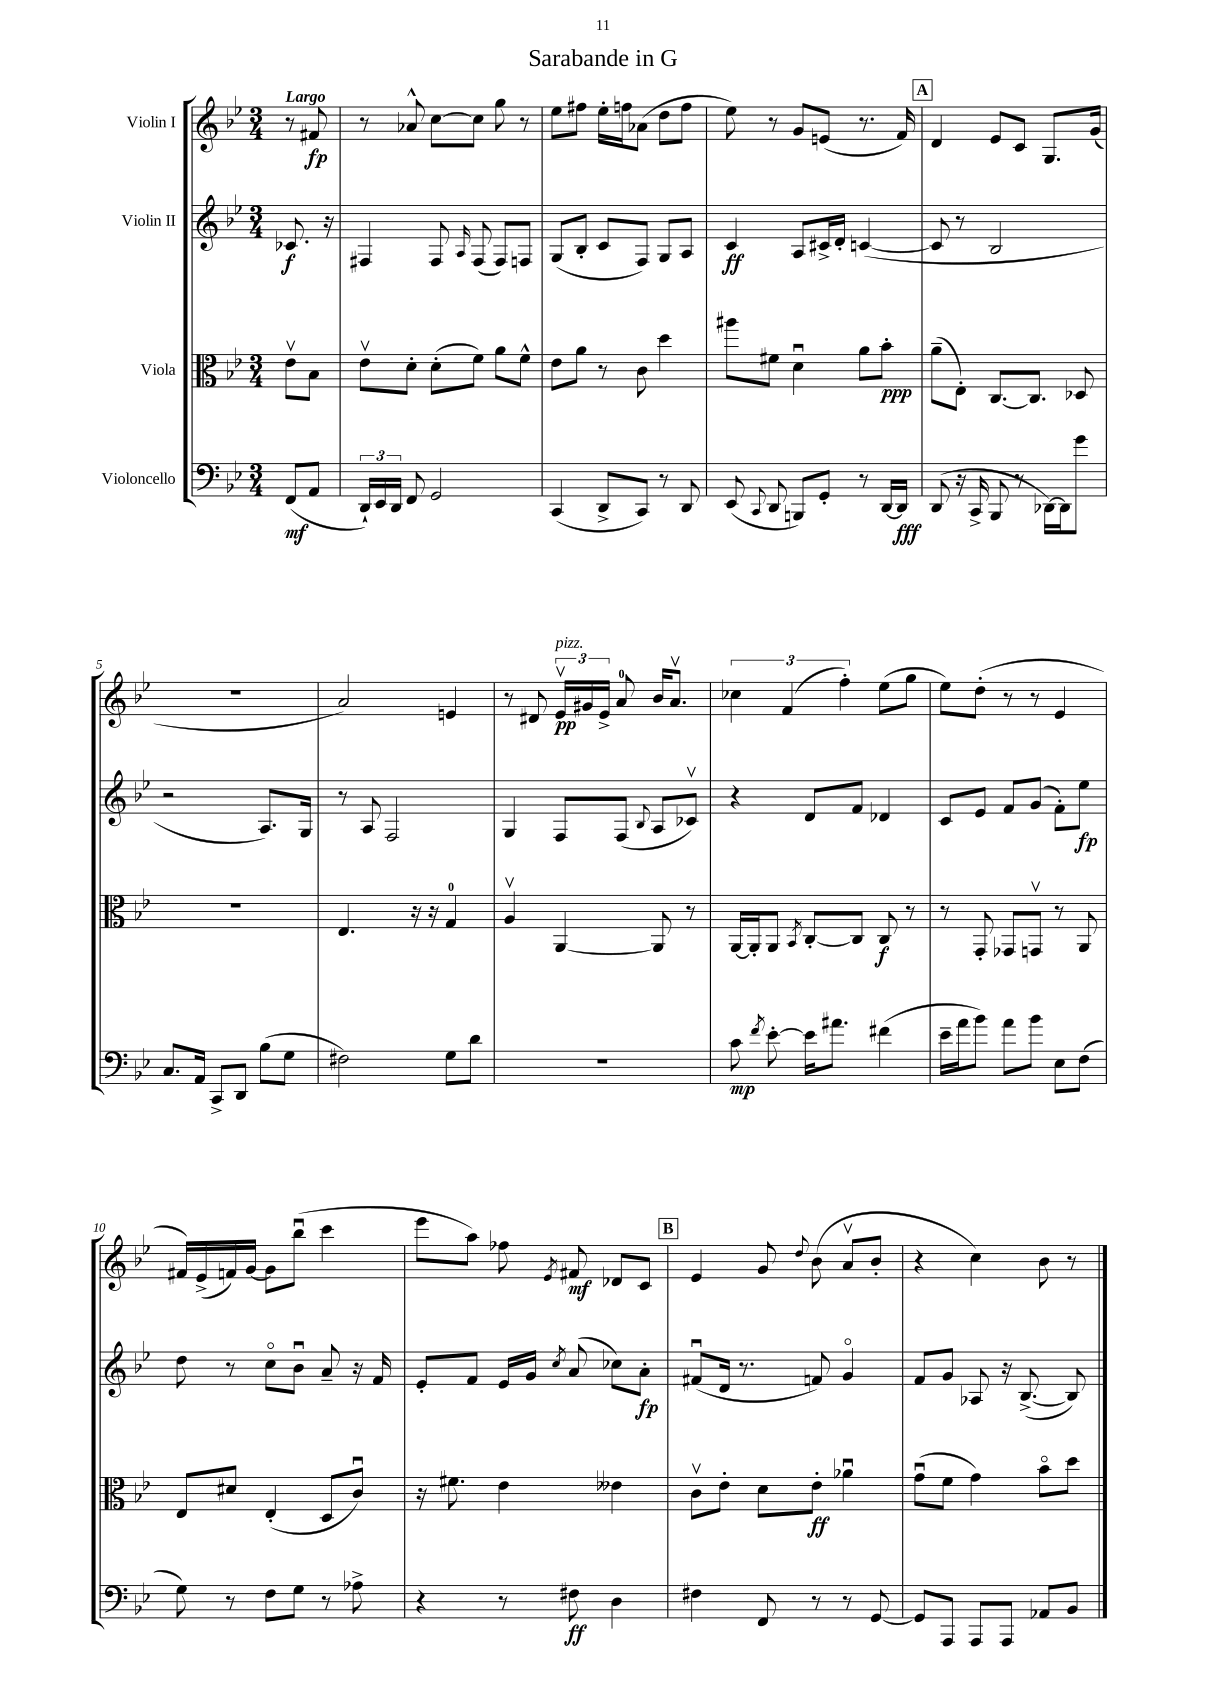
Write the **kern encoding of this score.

**kern	**dynam	**kern	**dynam	**kern	**dynam	**kern	**dynam
*part4	*part4	*part3	*part3	*part2	*part2	*part1	*part1
*staff4	*staff4	*staff3	*staff3	*staff2	*staff2	*staff1	*staff1
*I"Violoncello	*	*I"Viola	*	*I"Violin II	*	*I"Violin I	*
*clefF4	*	*clefC3	*	*clefG2	*	*clefG2	*
*k[b-e-]	*	*k[b-e-]	*	*k[b-e-]	*	*k[b-e-]	*
*M3/4	*	*M3/4	*	*M3/4	*	*M3/4	*
=	=	=	=	=	=	=	=
!	!	!	!	!	!	!LO:TX:a:B:t=Largo	!
(8FF/L	mf	8e-v\L	.	8.c-X/	f	8r	.
8AA/J	.	8B-\J	.	.	.	8f#X/	fp
.	.	.	.	16r	.	.	.
=1	=1	=1	=1	=1	=1	=1	=1
24DD`/LL)	.	8e-v\L	.	4F#X/	.	8r	.
24EE-/	.	.	.	.	.	.	.
24DD/JJ	.	.	.	.	.	.	.
8FF/	.	8d'\J	.	.	.	8a-X^^/	.
2GG/	.	(8d'\L	.	8F#/	.	[8cc\L	.
.	.	.	.	16qqA/	.	.	.
.	.	8f\J)	.	(8F#/	.	8cc\J]	.
.	.	8a\L	.	8F#/L)	.	8gg\	.
.	.	8f^^\J	.	8Fn/J	.	8r	.
=2	=2	=2	=2	=2	=2	=2	=2
(4CC/	.	8e-\L	.	(8G/L	.	8ee-\L	.
.	.	8a\J	.	8B-'/J	.	8ff#X\J	.
8DD^/L	.	8r	.	8c/L	.	16ee-'\LL	.
.	.	.	.	.	.	16ffn\J	.
8CC/J)	.	8c\	.	8F/J)	.	(8a-X\J	.
8r	.	4dd\	.	8G/L	.	8dd\L	.
8DD/	.	.	.	8A/J	.	8ff\J	.
=3	=3	=3	=3	=3	=3	=3	=3
(8EE-/	.	8aa#X\L	.	4c/	ff	8ee-\)	.
8qqCC/	.	.	.	.	.	.	.
8DD/	.	8f#X\J	.	.	.	8r	.
8BBBn/L)	.	4du\	.	8A/L	.	8g/L	.
8GG'/J	.	.	.	16c#X^/L	.	(8en/J	.
.	.	.	.	16d'/JJ	.	.	.
8r	.	8a\L	.	([4cn/	.	8.r	.
[16DD/LL	.	8b-'\J	ppp	.	.	.	.
16DD/JJ]	fff	.	.	.	.	16f/)	.
!!LO:REH:place=s1:t=A
=4	=4	=4	=4	=4	=4	=4	=4
(8DD/	.	(8a~\L	.	8c/]	.	4d/	.
16r	.	8E-'\J)	.	8r	.	.	.
16CC^/	.	.	.	.	.	.	.
8BBB-/	.	[8.C/L	.	2B-/	.	8e-/L	.
8r	.	.	.	.	.	8c/J	.
.	.	8.C/J]	.	.	.	.	.
[16DD-X\LL)	.	.	.	.	.	8.G/L	.
16DD-\J]	.	.	.	.	.	.	.
8g\J	.	8D-X/	.	.	.	.	.
.	.	.	.	.	.	(16g/Jk	.
!!LO:LB:g=z
=5	=5	=5	=5	=5	=5	=5	=5
8.C/L	.	2.r	.	2r	.	2.r	.
16AA/Jk	.	.	.	.	.	.	.
8CC^/L	.	.	.	.	.	.	.
8DD/J	.	.	.	.	.	.	.
(8B-\L	.	.	.	8.A/L)	.	.	.
8G\J	.	.	.	.	.	.	.
.	.	.	.	16G/Jk	.	.	.
=6	=6	=6	=6	=6	=6	=6	=6
2F#X\)	.	4.E-/	.	8r	.	2a/)	.
.	.	.	.	8A/	.	.	.
.	.	.	.	2F/	.	.	.
.	.	16r	.	.	.	.	.
.	.	16r	.	.	.	.	.
8G\L	.	4G/	.	.	.	4en/	.
8d\J	.	.	.	.	.	.	.
=7	=7	=7	=7	=7	=7	=7	=7
2.r	.	4Av/	.	4G/	.	8r	.
.	.	.	.	.	.	8d#X/	.
!	!	!	!	!	!	!LO:TX:a:i:t=pizz.	!
.	.	[4AA/	.	8F/L	.	24e-v/LL	pp
.	.	.	.	.	.	24g#X/	.
.	.	.	.	.	.	24e-^/JJ	.
.	.	.	.	(8F/J	.	8a/	.
.	.	.	.	8qqB-/	.	.	.
.	.	8AA/]	.	8A/L	.	16b-/KL	.
.	.	.	.	.	.	8.av/J	.
.	.	8r	.	8c-Xv/J)	.	.	.
=8	=8	=8	=8	=8	=8	=8	=8
8c\	mp	[16AA/LL	.	4r	.	6cc-X\	.
.	.	16AA'/J]	.	.	.	.	.
8qf/	.	.	.	.	.	.	.
[8e-'\	.	8AA/J	.	.	.	.	.
.	.	.	.	.	.	(6f/	.
.	.	8qBB-/	.	.	.	.	.
16e-\KL]	.	[8C'/L	.	8d/L	.	.	.
8.a#X\J	.	.	.	.	.	.	.
.	.	.	.	.	.	6ff'\)	.
.	.	8C/J]	.	8f/J	.	.	.
(4f#X\	.	8C/	f	4d-X/	.	(8ee-\L	.
.	.	8r	.	.	.	8gg\J	.
=9	=9	=9	=9	=9	=9	=9	=9
16e-~\LL	.	8r	.	8c/L	.	8ee-\L)	.
16a\J	.	.	.	.	.	.	.
8b-\J)	.	8GG'/	.	8e-/J	.	(8dd'\J	.
8a\L	.	8GG-X/L	.	8f/L	.	8r	.
8b-\J	.	8GGnv/J	.	(8g/J	.	8r	.
8E-\L	.	8r	.	8f'\L)	.	4e-/	.
(8F\J	.	8AA/	.	8ee-\J	fp	.	.
!!LO:LB:g=z
=10	=10	=10	=10	=10	=10	=10	=10
8G\)	.	8E-/L	.	8dd\	.	16f#X/LL)	.
.	.	.	.	.	.	(16e-^/	.
8r	.	8d#X/J	.	8r	.	16fn/)	.
.	.	.	.	.	.	[16g/JJ	.
8F\L	.	(4E-'/	.	8cc\L	.	8g\L]	.
8G\J	.	.	.	8b-u\J	.	(8bb-u\J	.
8r	.	8D/L	.	8a~/	.	4ccc\	.
8A-X^\	.	8cu/J)	.	16r	.	.	.
.	.	.	.	16f/	.	.	.
=11	=11	=11	=11	=11	=11	=11	=11
4r	.	16r	.	8e-'/L	.	8eee-\L	.
.	.	8.f#X\	.	.	.	.	.
.	.	.	.	8f/J	.	8aa\J)	.
8r	.	4e-\	.	16e-/LL	.	8ff-X\	.
.	.	.	.	16g/JJ	.	.	.
.	.	.	.	8qcc/	.	8qe-/	.
8F#X\	ff	.	.	(8a/	.	8f#X/	mf
4D\	.	4e--X\	.	8cc-X\L)	.	8d-X/L	.
.	.	.	.	8a'\J	fp	8c/J	.
!!LO:REH:place=s1:t=B
=12	=12	=12	=12	=12	=12	=12	=12
4F#X\	.	8cv\L	.	(8f#Xu/L	.	4e-/	.
.	.	8e-'\J	.	16d/Jk	.	.	.
.	.	.	.	8.r	.	.	.
8FF/	.	8d\L	.	.	.	8g/	.
.	.	.	.	.	.	8qqdd/	.
8r	.	8e-'\J	ff	8fn/)	.	(8b-\	.
8r	.	4a-Xu\	.	4g/	.	8av/L	.
[8GG/	.	.	.	.	.	8b-'/J	.
=13	=13	=13	=13	=13	=13	=13	=13
8GG/L]	.	(8gu\L	.	8f/L	.	4r	.
8AAA/J	.	8f\J	.	8g/J	.	.	.
8AAA/L	.	4g\)	.	8A-X/	.	4cc\)	.
8AAA/J	.	.	.	16r	.	.	.
.	.	.	.	([8.B-^/	.	.	.
8AA-X/L	.	8b-\L	.	.	.	8b-\	.
8BB-/J	.	8dd\J	.	8B-/])	.	8r	.
==	==	==	==	==	==	==	==
*-	*-	*-	*-	*-	*-	*-	*-
